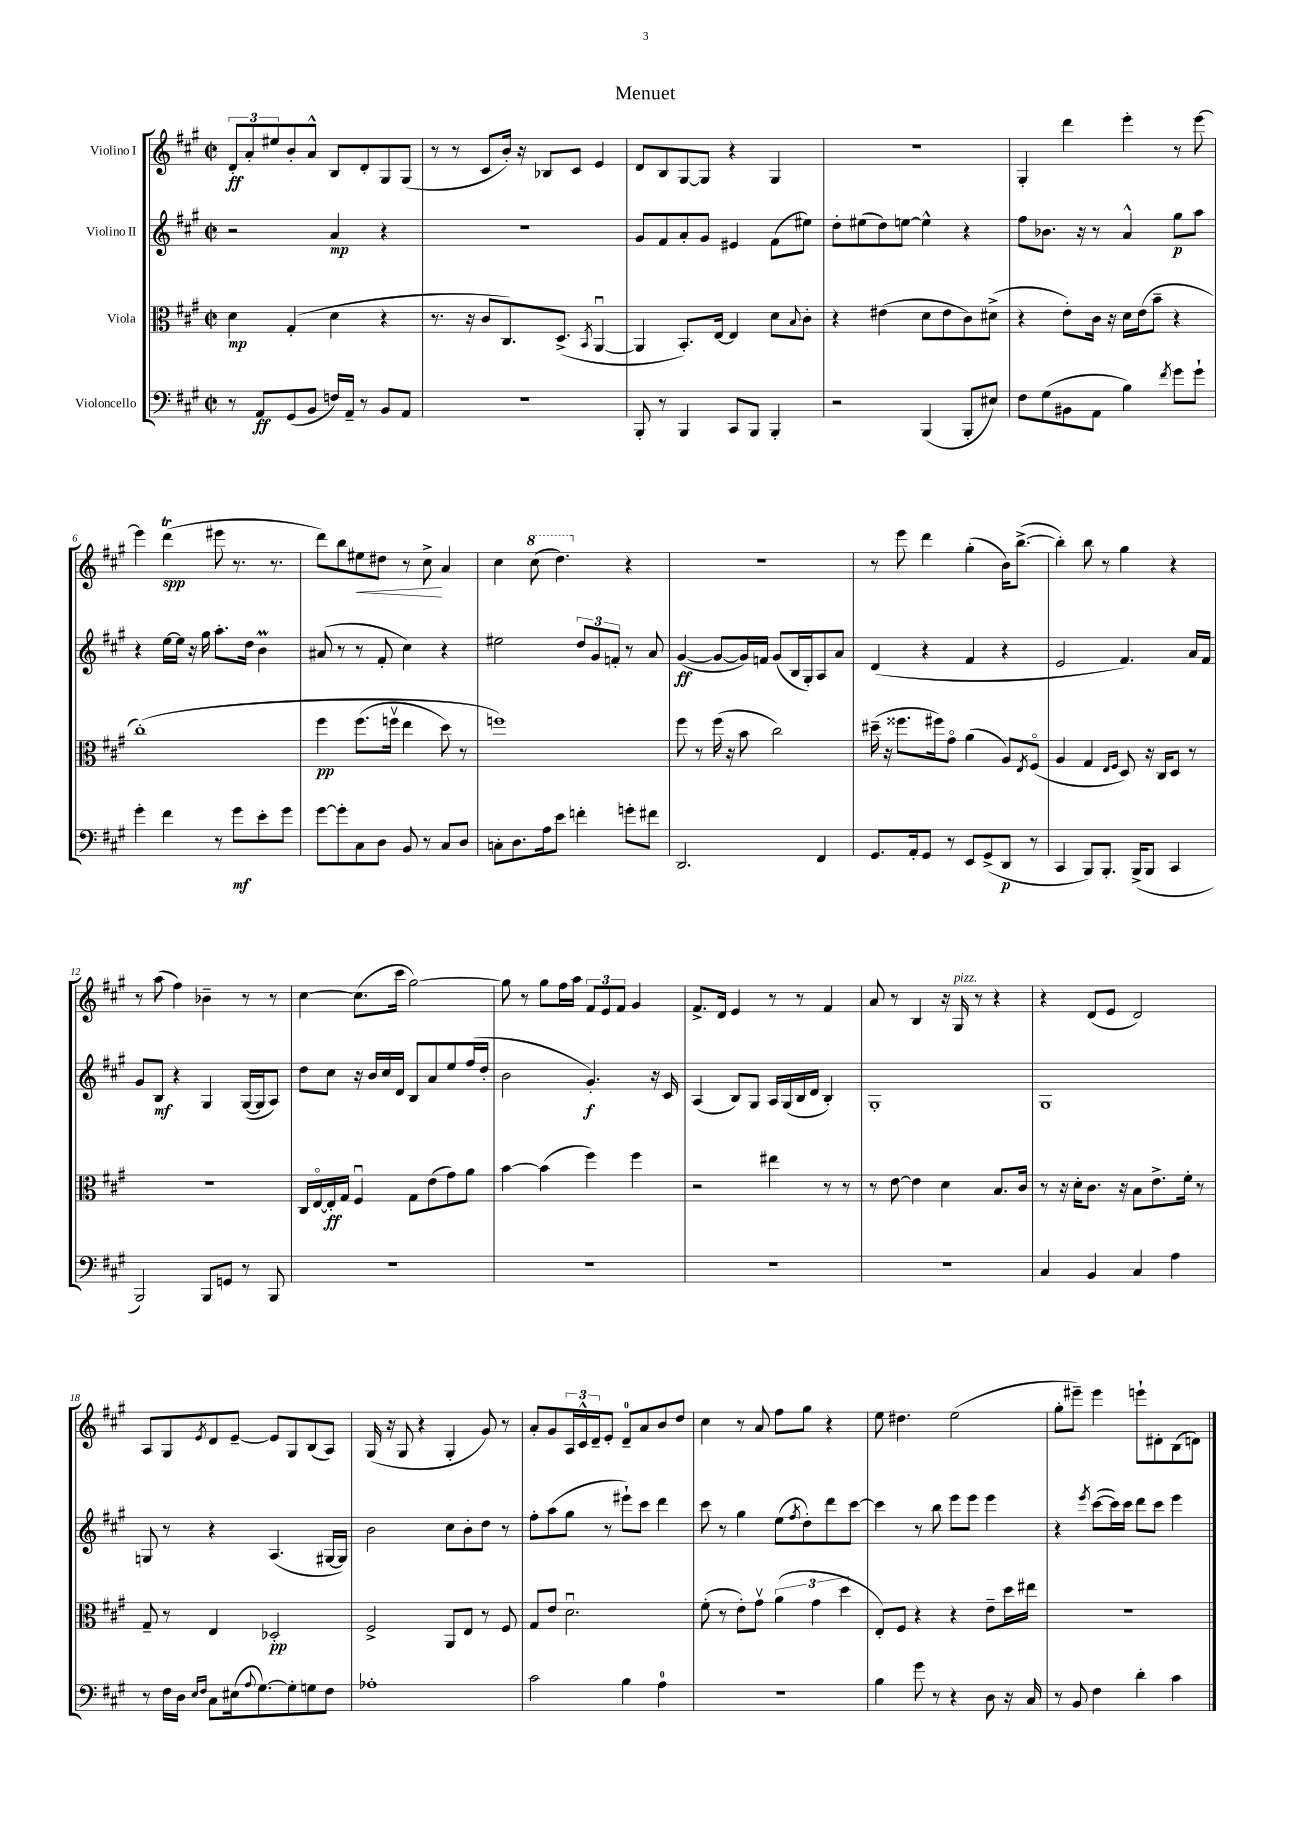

**kern	**dynam	**kern	**dynam	**kern	**dynam	**kern	**dynam
*part4	*part4	*part3	*part3	*part2	*part2	*part1	*part1
*staff4	*staff4	*staff3	*staff3	*staff2	*staff2	*staff1	*staff1
*I"Violoncello	*	*I"Viola	*	*I"Violino II	*	*I"Violino I	*
*clefF4	*	*clefC3	*	*clefG2	*	*clefG2	*
*k[f#c#g#]	*	*k[f#c#g#]	*	*k[f#c#g#]	*	*k[f#c#g#]	*
*M2/2	*	*M2/2	*	*M2/2	*	*M2/2	*
*met(c|)	*	*met(c|)	*	*met(c|)	*	*met(c|)	*
=1	=1	=1	=1	=1	=1	=1	=1
8r	.	4d\	mp	2r	.	12d'/L	ff
.	.	.	.	.	.	12a'/	.
8AA/L	ff	.	.	.	.	.	.
.	.	.	.	.	.	12ee#X/	.
(8GG#/	.	(4G#'/	.	.	.	8b'/	.
8BB/J	.	.	.	.	.	8a^^/J	.
16Fn/LL)	.	4d\	.	4a/	mp	8B/L	.
16AA~/JJ	.	.	.	.	.	.	.
8r	.	.	.	.	.	8d'/	.
8BB/L	.	4r	.	4r	.	8G#/	.
8AA/J	.	.	.	.	.	(8G#/J	.
=2	=2	=2	=2	=2	=2	=2	=2
1r	.	8.r	.	1r	.	8r	.
.	.	.	.	.	.	8r	.
.	.	16r	.	.	.	.	.
.	.	8c#/L	.	.	.	8c#/L	.
.	.	8.C#/)	.	.	.	16b'/Jk)	.
.	.	.	.	.	.	16r	.
.	.	.	.	.	.	8B-X/L	.
.	.	(8.D^/J	.	.	.	.	.
.	.	.	.	.	.	8c#/J	.
.	.	8qBB/	.	.	.	.	.
.	.	[4AAu/	.	.	.	4e/	.
=3	=3	=3	=3	=3	=3	=3	=3
8BBB'/	.	4AA/]	.	8g#/L	.	8d/L	.
8r	.	.	.	8f#/	.	8B/	.
4BBB/	.	8.BB'/L)	.	8a'/	.	[8G#/	.
.	.	.	.	8g#/J	.	8G#/J]	.
.	.	[16E/Jk	.	.	.	.	.
8CC#/L	.	4E/]	.	4e#X/	.	4r	.
8BBB/J	.	.	.	.	.	.	.
4BBB'/	.	8d\L	.	(8f#\L	.	4G#/	.
.	.	8qqB/	.	.	.	.	.
.	.	8c#'\J	.	8ee#X\J)	.	.	.
=4	=4	=4	=4	=4	=4	=4	=4
2r	.	4r	.	8dd'\L	.	1r	.
.	.	.	.	(8ee#X\	.	.	.
.	.	(4e#X\	.	8dd\)	.	.	.
.	.	.	.	[8een\J	.	.	.
(4BBB/	.	8d\L	.	4ee^^\]	.	.	.
.	.	8e#\	.	.	.	.	.
8BBB'/L	.	8c#\)	.	4r	.	.	.
8E#X/J)	.	(8d#X^\J	.	.	.	.	.
=5	=5	=5	=5	=5	=5	=5	=5
8F#\L	.	4r	.	8ff#\L	.	4G#'/	.
(8G#\	.	.	.	8.b-X\J	.	.	.
8BB#X\	.	8e'\L)	.	.	.	4ddd\	.
.	.	.	.	16r	.	.	.
8AA\J	.	16c#\Jk	.	8r	.	.	.
.	.	16r	.	.	.	.	.
4B\)	.	16d\LL	.	4a^^/	.	4eee'\	.
.	.	(16e\J	.	.	.	.	.
.	.	8b~\J	.	.	.	.	.
8qf#/	.	.	.	.	.	.	.
8g#\L	.	4r	.	8gg#\L	p	8r	.
8g#`\J	.	.	.	8aa\J	.	[8eee\	.
!!LO:LB:g=z
=6	=6	=6	=6	=6	=6	=6	=6
4g#'\	.	(1cc#')	.	4r	.	4eee\]	.
4f#\	.	.	.	[16ee\LL	.	(4dddT\	spp
.	.	.	.	16ee\JJ]	.	.	.
.	.	.	.	16r	.	.	.
.	.	.	.	16gg#\	.	.	.
8r	.	.	.	8.aa'\L	.	8eee#X\	.
8g#\L	mf	.	.	.	.	8.r	.
.	.	.	.	16dd\Jk	.	.	.
8e'\	.	.	.	4bM\	.	.	.
.	.	.	.	.	.	8.r	.
8g#\J	.	.	.	.	.	.	.
=7	=7	=7	=7	=7	=7	=7	=7
[8g#\L	.	4ff#\	pp	(8a#X/	.	8ddd\L)	.
8g#'\]	.	.	.	8r	.	8bb\	.
!	!	!	!	!	!	!	!LO:HP:b
8C#\	.	(8.ff#\L	.	8r	.	8ee#X\	<
8D\J	.	.	.	8f#'/	.	8dd#X\J	.
.	.	16ffnv\Jk	.	.	.	.	.
8BB/	.	4ee\	.	4cc#\)	.	8r	.
8r	.	.	.	.	.	8cc#^\	.
8C#/L	.	8dd\)	.	4r	.	4a/	[
8D/J	.	8r	.	.	.	.	.
=8	=8	=8	=8	=8	=8	=8	=8
8Cn'\L	.	1ffn)	.	2ee#X\	.	4cc#\	.
8.D\	.	.	.	.	.	.	.
*	*	*	*	*	*	*8va	*
.	.	.	.	.	.	(8ccc#\	.
16A\k	.	.	.	.	.	.	.
8e\J	.	.	.	.	.	4.ddd\)	.
4fn'\	.	.	.	12dd/L	.	.	.
.	.	.	.	12g#/	.	.	.
.	.	.	.	12fn'/J	.	.	.
*	*	*	*	*	*	*X8va	*
8gn'\L	.	.	.	8r	.	4r	.
8f#X\J	.	.	.	8a/	.	.	.
=9	=9	=9	=9	=9	=9	=9	=9
2.DD/	.	8ff#\	.	([4g#/	ff	1r	.
.	.	8r	.	.	.	.	.
.	.	(16ff#\	.	8g#/L_	.	.	.
.	.	16r	.	.	.	.	.
.	.	8b\	.	16g#/L])	.	.	.
.	.	.	.	16fn/JJ	.	.	.
.	.	2cc#\)	.	(8g#/L	.	.	.
.	.	.	.	16B/L	.	.	.
.	.	.	.	16G#'/J)	.	.	.
4FF#/	.	.	.	8A/	.	.	.
.	.	.	.	8a/J	.	.	.
=10	=10	=10	=10	=10	=10	=10	=10
8.GG#/L	.	(16dd#X~\	.	(4d/	.	8r	.
.	.	16r	.	.	.	.	.
.	.	8.ff##X\L	.	.	.	8eee\	.
16AA'/k	.	.	.	.	.	.	.
8GG#/J	.	.	.	4r	.	4ddd\	.
.	.	16ff#X\k)	.	.	.	.	.
8r	.	8g#\J	.	.	.	.	.
8EE/L	.	(4a\	.	4f#/	.	(4gg#'\	.
(8GG#^/	.	.	.	.	.	.	.
8DD/J	p	8A/L)	.	4r	.	16b\KL)	.
.	.	.	.	.	.	([8.bb^\J	.
.	.	8qE/	.	.	.	.	.
8r	.	(8F#/J	.	.	.	.	.
=11	=11	=11	=11	=11	=11	=11	=11
4CC#/	.	4A/	.	2e/	.	4bb'\])	.
8BBB/L)	.	4G#/	.	.	.	8bb\	.
8.BBB'/J	.	.	.	.	.	8r	.
.	.	16qqE/LL	.	.	.	.	.
.	.	16qqF#/JJ	.	.	.	.	.
.	.	8D/)	.	4.f#/)	.	4gg#\	.
(16BBB^/KL	.	.	.	.	.	.	.
8BBB/J	.	16r	.	.	.	.	.
.	.	16C#/KL	.	.	.	.	.
4CC#/	.	8D/J	.	.	.	4r	.
.	.	8r	.	16a/LL	.	.	.
.	.	.	.	16f#/JJ	.	.	.
!!LO:LB:g=z
=12	=12	=12	=12	=12	=12	=12	=12
2BBB/)	.	1r	.	8g#/L	.	8r	.
.	.	.	.	8B/J	mf	(8aa\	.
.	.	.	.	4r	.	4ff#\)	.
8BBB/L	.	.	.	4G#/	.	4b-X~\	.
8GGn/J	.	.	.	.	.	.	.
8r	.	.	.	([16G#/LL	.	8r	.
.	.	.	.	16G#/J]	.	.	.
8BBB/	.	.	.	8A/J)	.	8r	.
=13	=13	=13	=13	=13	=13	=13	=13
1r	.	16C#/LL	.	8dd\L	.	[4cc#\	.
.	.	[16E/	.	.	.	.	.
.	.	16E'/]	ff	8cc#\J	.	.	.
.	.	16G#/JJ	.	.	.	.	.
.	.	4F#u/	.	16r	.	(8.cc#\L]	.
.	.	.	.	16b/LL	.	.	.
.	.	.	.	16cc#/	.	.	.
.	.	.	.	16d/JJ	.	16ccc#\Jk	.
.	.	8G#\L	.	8B/L	.	[2gg#\)	.
.	.	(8e\	.	8a/	.	.	.
.	.	8g#\)	.	8ee/	.	.	.
.	.	8a\J	.	(16ff#/L	.	.	.
.	.	.	.	16dd'/JJ	.	.	.
=14	=14	=14	=14	=14	=14	=14	=14
1r	.	[4b\	.	2b\	.	8gg#\]	.
.	.	.	.	.	.	8r	.
.	.	(4b\]	.	.	.	8gg#\L	.
.	.	.	.	.	.	16ff#\L	.
.	.	.	.	.	.	16aa\JJ	.
.	.	4ff#\)	.	4.g#'/)	f	12f#/L	.
.	.	.	.	.	.	12e/	.
.	.	.	.	.	.	12f#/J	.
.	.	4ff#\	.	.	.	4g#/	.
.	.	.	.	16r	.	.	.
.	.	.	.	16c#/	.	.	.
=15	=15	=15	=15	=15	=15	=15	=15
1r	.	2r	.	(4A/	.	8.f#^/L	.
.	.	.	.	.	.	16d/Jk	.
.	.	.	.	8B/L)	.	4e/	.
.	.	.	.	8G#/J	.	.	.
.	.	4ee#X\	.	16A/LL	.	8r	.
.	.	.	.	(16G#/	.	.	.
.	.	.	.	16B/	.	8r	.
.	.	.	.	16d/JJ	.	.	.
.	.	8r	.	4B'/)	.	4f#/	.
.	.	8r	.	.	.	.	.
=16	=16	=16	=16	=16	=16	=16	=16
1r	.	8r	.	1G#'	.	8a/	.
.	.	[8e\	.	.	.	8r	.
.	.	4e\]	.	.	.	4B/	.
.	.	4d\	.	.	.	16r	.
!	!	!	!	!	!	!LO:TX:a:i:t=pizz.	!
.	.	.	.	.	.	16G#/	.
.	.	.	.	.	.	8r	.
.	.	8.B/L	.	.	.	4r	.
.	.	16c#/Jk	.	.	.	.	.
=17	=17	=17	=17	=17	=17	=17	=17
4C#/	.	8r	.	1G#	.	4r	.
.	.	16r	.	.	.	.	.
.	.	16d'\KL	.	.	.	.	.
4BB/	.	8.c#\J	.	.	.	(8d/L	.
.	.	.	.	.	.	8e/J	.
.	.	16r	.	.	.	.	.
4C#/	.	8B\L	.	.	.	2d/)	.
.	.	8.e^\	.	.	.	.	.
4A\	.	.	.	.	.	.	.
.	.	16f#'\Jk	.	.	.	.	.
.	.	8r	.	.	.	.	.
!!LO:LB:g=z
=18	=18	=18	=18	=18	=18	=18	=18
8r	.	8G#~/	.	8Gn/	.	8A/L	.
16F#\LL	.	8r	.	8r	.	8G#/	.
16D\JJ	.	.	.	.	.	.	.
16qqE/LL	.	.	.	.	.	.	.
16qqF#/JJ	.	.	.	.	.	8qe/	.
8C#\L	.	4E/	.	4r	.	8d/	.
(16E#X\k	.	.	.	.	.	[8e~/J	.
8qqA/	.	.	.	.	.	.	.
[8.G#\)	.	.	.	.	.	.	.
.	.	2D-X'/	pp	(4.A/	.	8e/L]	.
8G#'\]	.	.	.	.	.	8G#/	.
8Gn\	.	.	.	.	.	(8B/	.
8F#\J	.	.	.	[16G#X/LL	.	8A/J)	.
.	.	.	.	16G#/JJ])	.	.	.
=19	=19	=19	=19	=19	=19	=19	=19
1A-X'	.	2F#^/	.	2b\	.	(16G#/	.
.	.	.	.	.	.	16r	.
.	.	.	.	.	.	8G#/	.
.	.	.	.	.	.	4r	.
.	.	8AA/L	.	8cc#\L	.	4G#'/	.
.	.	8E/J	.	8b'\	.	.	.
.	.	8r	.	8dd\J	.	8g#/)	.
.	.	8F#/	.	8r	.	8r	.
=20	=20	=20	=20	=20	=20	=20	=20
2c#\	.	8G#/L	.	8ff#'\L	.	8a'/L	.
.	.	8e/J	.	(8aa\	.	8g#/	.
.	.	2.du\	.	8gg#\J	.	24A/L	.
.	.	.	.	.	.	24c#^^/	.
.	.	.	.	.	.	24d~/J	.
.	.	.	.	8r	.	8e'/J	.
4B\	.	.	.	8eee#X`\L)	.	8d~/L	.
.	.	.	.	8ccc#\J	.	8a/	.
4A\	.	.	.	4ddd\	.	8b/	.
.	.	.	.	.	.	8dd/J	.
=21	=21	=21	=21	=21	=21	=21	=21
1r	.	(8f#'\	.	8ccc#\	.	4cc#\	.
.	.	8r	.	8r	.	.	.
.	.	8e'\L)	.	4gg#\	.	8r	.
.	.	8g#v\J	.	.	.	8a/	.
.	.	(6a\	.	(8ee\L	.	8ff#\L	.
.	.	.	.	8qff#/	.	.	.
.	.	.	.	8dd'\)	.	8gg#\J	.
.	.	6g#\	.	.	.	.	.
.	.	.	.	8ddd\	.	4r	.
.	.	6dd\	.	.	.	.	.
.	.	.	.	[8ccc#\J	.	.	.
=22	=22	=22	=22	=22	=22	=22	=22
4B\	.	8E'/L)	.	4ccc#\]	.	8ee\	.
.	.	8F#/J	.	.	.	4.dd#X\	.
8g#\	.	4r	.	8r	.	.	.
8r	.	.	.	8bb\	.	.	.
4r	.	4r	.	8eee\L	.	(2ee\	.
.	.	.	.	8eee\J	.	.	.
8D\	.	8e~\L	.	4eee\	.	.	.
16r	.	16dd\L	.	.	.	.	.
16C#/	.	16ee#X\JJ	.	.	.	.	.
=23	=23	=23	=23	=23	=23	=23	=23
8r	.	1r	.	4r	.	8gg#'\L	.
8BB/	.	.	.	.	.	8eee#X~\J)	.
.	.	.	.	8qeee/	.	.	.
4F#\	.	.	.	([8ccc#\L	.	4eee#\	.
.	.	.	.	16ccc#\L])	.	.	.
.	.	.	.	16ccc#\JJ	.	.	.
4d'\	.	.	.	8ddd\L	.	8eeen`\L	.
.	.	.	.	8ccc#\J	.	8d#X'\	.
4c#\	.	.	.	4eee\	.	(8B\	.
.	.	.	.	.	.	8dn\J)	.
==	==	==	==	==	==	==	==
*-	*-	*-	*-	*-	*-	*-	*-
